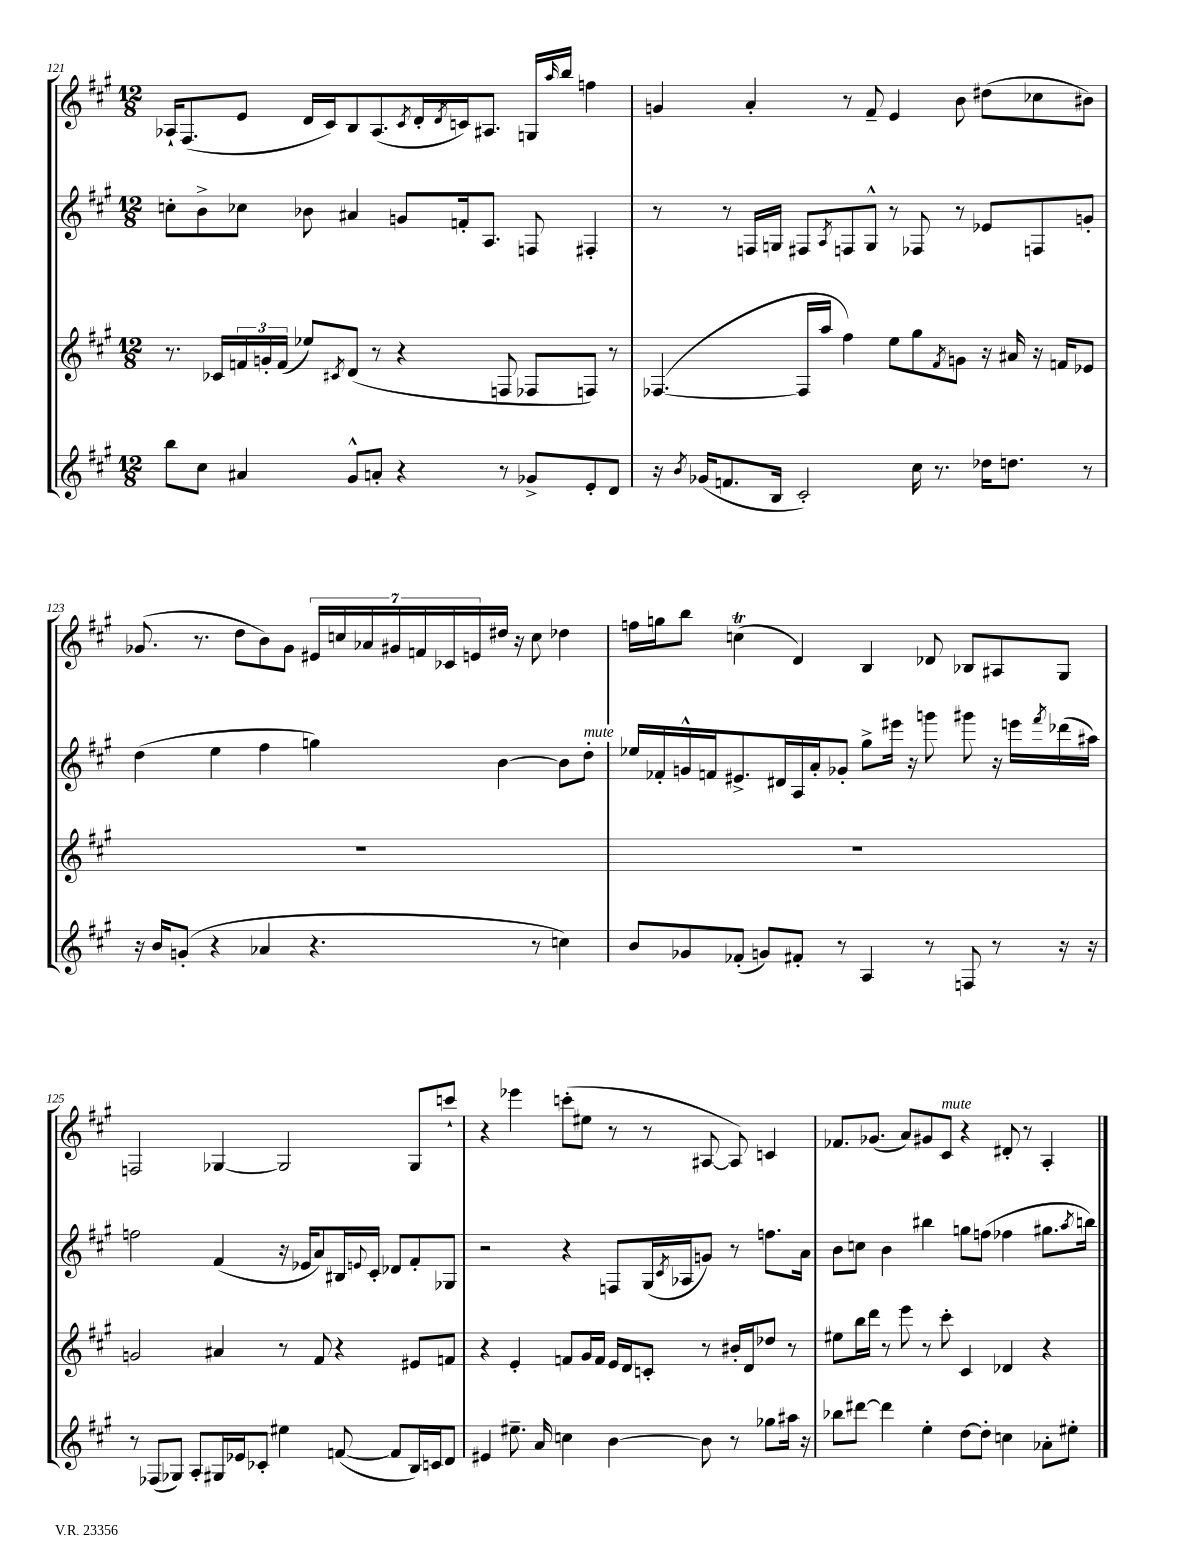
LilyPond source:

<<
\new StaffGroup <<
\new Staff = "s0" {
    \clef treble \key a \major \numericTimeSignature \time 12/8
    aes16-! fis8.( e'8 d'16 cis'16) b8 aes8.( \acciaccatura { cis'8 } d'16-. \acciaccatura { d'8 } c'16) ais8. g16 \grace { a''16 } b''16 f''4 |
    g'4 a'4-. r8 fis'8-- e'4 b'8 dis''8( ces''8 bis'8) |
    ges'8.( r8. d''8 b'8) ges'8 \tuplet 7/4 { eis'16 c''16 aes'16 gis'16 f'16 ces'16 e'16 } dis''16 r16 c''8 des''4 |
    f''16 g''16 b''8 c''4\trill( d'4) b4 des'8 bes8 ais8 gis8 |
    f2 ges4~ ges2 ges8 c'''8-! |
    r4 ees'''4 c'''8-.( eis''8 r8 r8 ais8~ ais8) c'4 |
    fes'8. ges'8.( a'8) gis'8 cis'8^\markup { \italic "mute" } r4 dis'8-. r8 a4-. \bar "|." |
}
\new Staff = "s1" {
    \clef treble \key a \major \numericTimeSignature \time 12/8
    c''8-. b'8-> ces''8 bes'8 ais'4 g'8 f'16-. a8. f8 fis4-. |
    r8 r8 f16 g16 fis8 \acciaccatura { a8 } f8 g8-^ r8 fes8 r8 ees'8 f8 g'8-. |
    d''4( e''4 fis''4 g''4) b'4~ b'8 d''8-.^\markup { \italic "mute" } |
    ees''16 fes'16-. g'16-^ f'16 eis'8.-> dis'16 a16 a'16-. ges'8-. gis''8-> eis'''16 r16 g'''8 gis'''8 r16 e'''16 \acciaccatura { fis'''8 } des'''16( ais''16) |
    f''2 fis'4( r16 ees'16 a'8) bis16 \appoggiatura { e'8 } cis'16-. des'8 fis'8-. ges8 |
    r2 r4 f8 gis16( \acciaccatura { cis'8 } aes16 g'8) r8 f''8. a'16 |
    b'8 c''8 b'4 bis''4 g''8 f''8( fes''4 gis''8. \acciaccatura { a''8 } b''16) \bar "|." |
}
\new Staff = "s2" {
    \clef treble \key a \major \numericTimeSignature \time 12/8
    r8. ces'16 \tuplet 3/2 { f'16 g'16-. f'16( } ees''8) \acciaccatura { cis'8 } d'8( r8 r4 f8 fes8 f8) r8 |
    fes4.~( fes16 a''16 fis''4) e''8 gis''8 \acciaccatura { fis'8 } g'8 r16 ais'16 r16 f'16 ees'8 |
    R1. |
    R1. |
    g'2 ais'4 r8 fis'8 r4 eis'8 f'8 |
    r4 e'4-. f'8 gis'16 f'16 e'16 d'16 c'8-. r8 bis'16-. d'16 des''8 r8 |
    eis''8 b''16 d'''16 r8 e'''8 r8 cis'''8-. cis'4 des'4 r4 \bar "|." |
}
\new Staff = "s3" {
    \clef treble \key a \major \numericTimeSignature \time 12/8
    b''8 cis''8 ais'4 gis'8-^ a'8-. r4 r8 ges'8-> e'8-. d'8 |
    r16 \acciaccatura { b'8 } ges'16( f'8. b16 cis'2-.) cis''16 r8. des''16 d''8. r8 |
    r16 b'16 g'8-.( r4 aes'4 r4. r8 c''4) |
    b'8 ges'8 fes'8-.( g'8) fis'8-. r8 a4 r8 f8 r8 r16 r16 |
    r8 fes8( ges8) a8-. gis16 ees'16 ces'8-. eis''4 f'8~( f'8 b16) c'16 d'8 |
    eis'4 eis''8.-- a'16 c''4 b'4~ b'8 r8 ges''8 ais''16 r16 |
    bes''8 dis'''8~ dis'''4 e''4-. d''8~ d''8-. c''4 aes'8-. eis''8-. \bar "|." |
}
>>
>>
\layout { \context { \Score currentBarNumber = #121 } }
